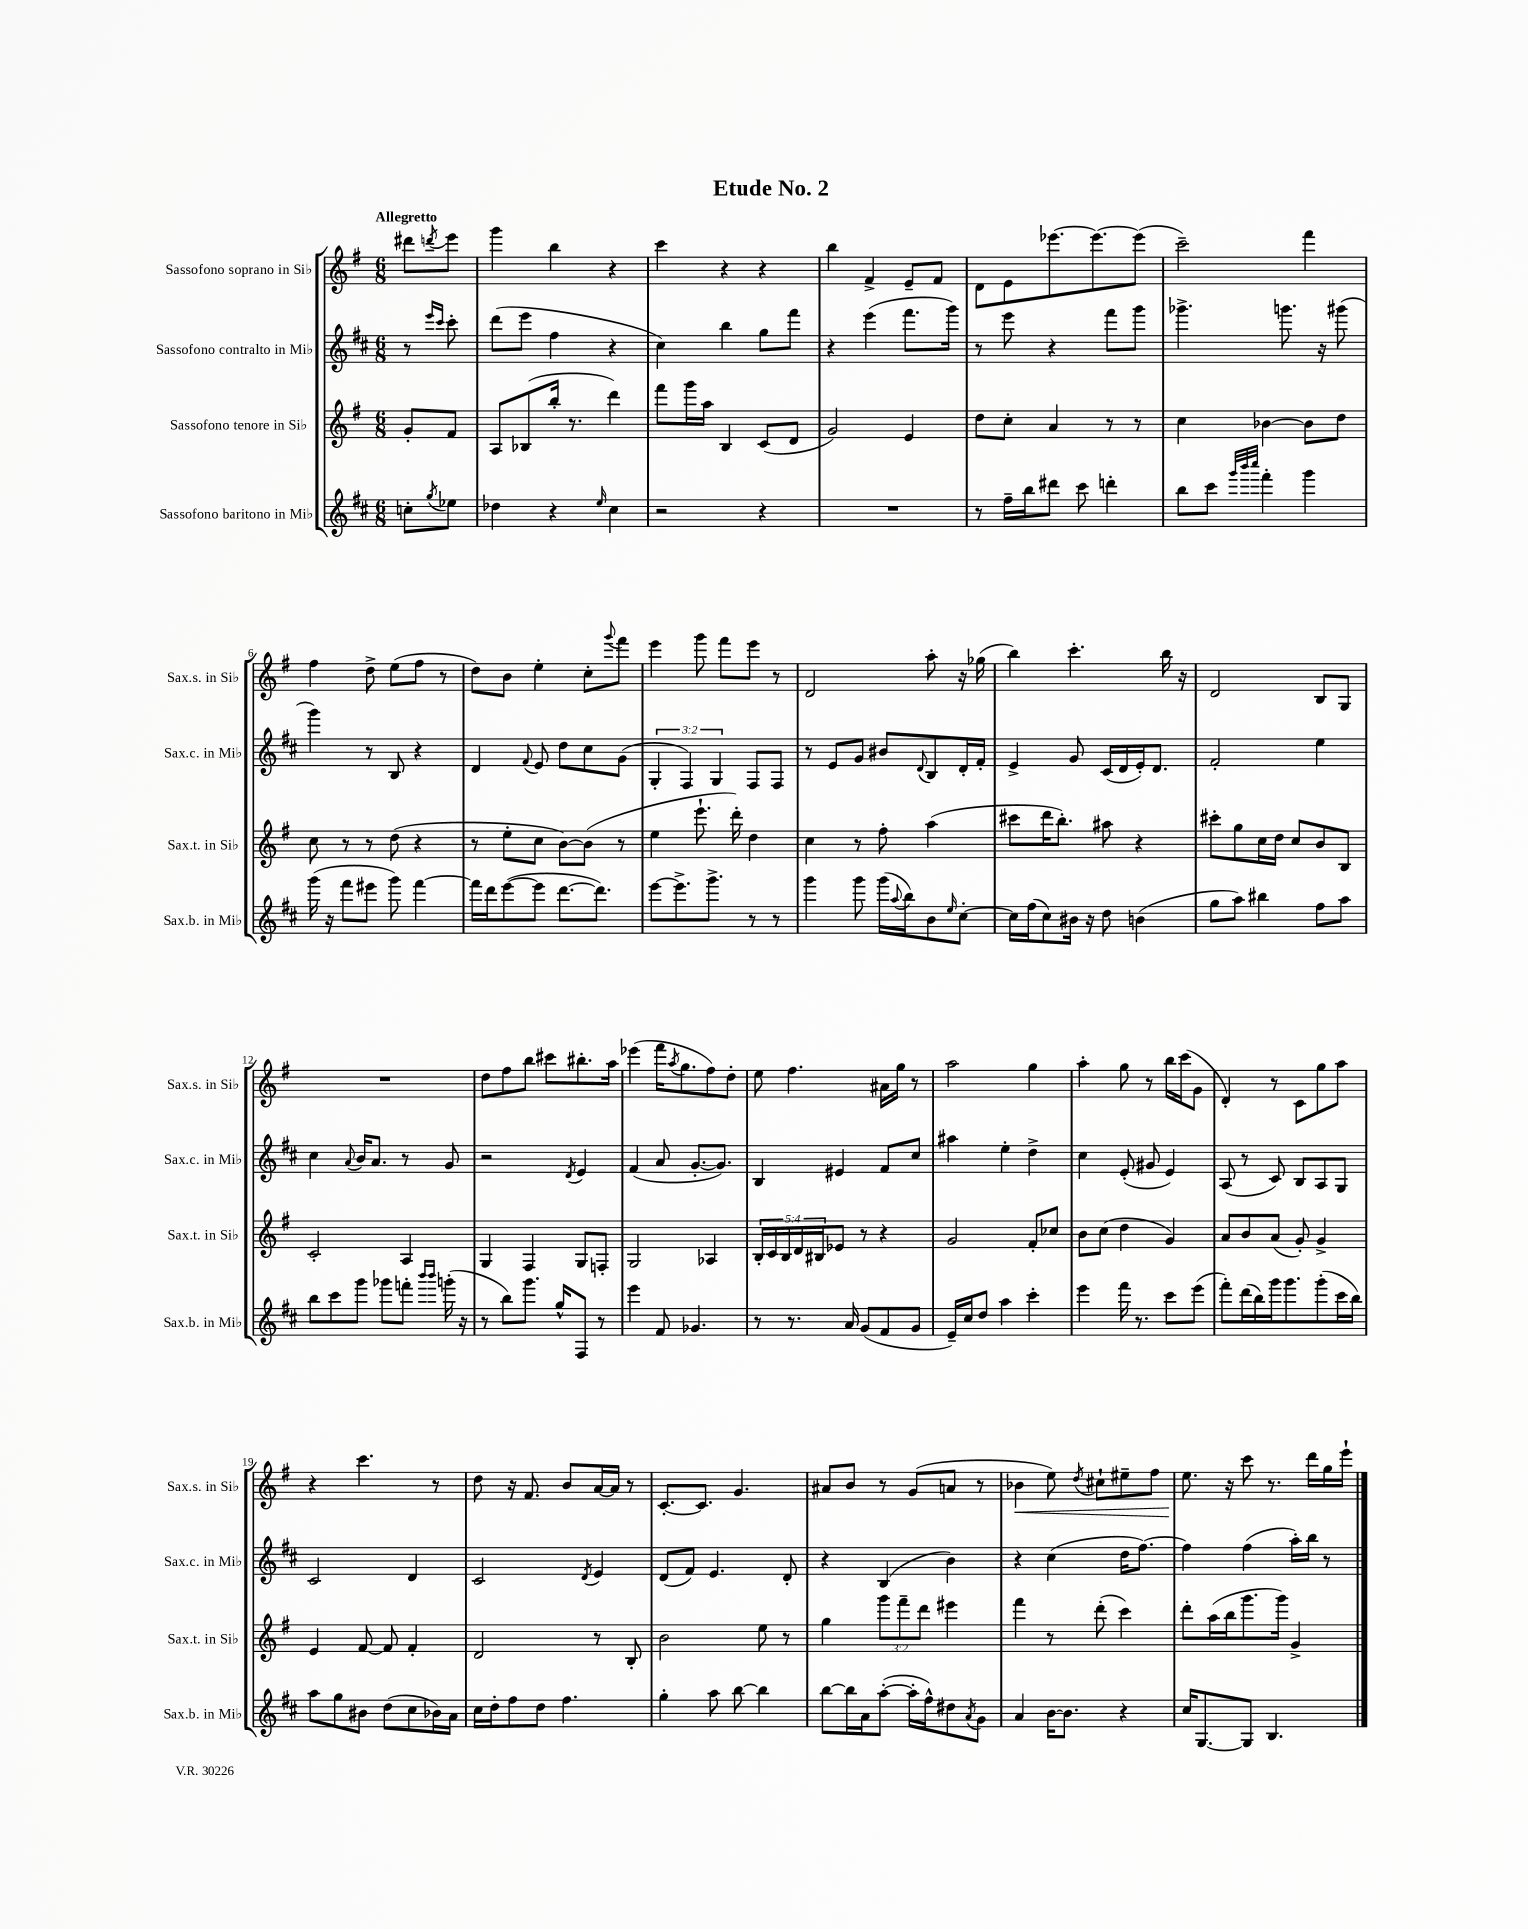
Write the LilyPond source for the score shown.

\header { title = "Etude No. 2" }
<<
\new StaffGroup <<
\new Staff = "s0" \with { instrumentName = "Sassofono soprano in Sib" shortInstrumentName = "Sax.s. in Sib" } {
    \clef treble \key g \major \numericTimeSignature \time 6/8 \partial 4 \tempo "Allegretto"
    dis'''8 \acciaccatura { d'''8 } e'''8 |
    g'''4 b''4 r4 |
    c'''4 r4 r4 |
    b''4 fis'4-> e'8-- fis'8 |
    d'8 e'8 ees'''8.~ ees'''8.~ ees'''8( |
    c'''2--) fis'''4 |
    fis''4 d''8-> e''8( fis''8 r8 |
    d''8) b'8 e''4-. c''8-. \appoggiatura { g'''8 } fis'''8 |
    e'''4 g'''8 fis'''8 e'''8 r8 |
    d'2 a''8-. r16 ges''16( |
    b''4) c'''4.-. b''16 r16 |
    d'2 b8 g8 |
    R2. |
    d''8 fis''8 b''8 cis'''8 bis''8.-. a''16 |
    ees'''4( fis'''16 \acciaccatura { a''8 } g''8. fis''8) d''8-. |
    e''8 fis''4. ais'16 g''16 r8 |
    a''2 g''4 |
    a''4-. g''8 r8 b''16 c'''16( g'8 |
    d'4-.) r8 c'8 g''8 a''8 |
    r4 c'''4. r8 |
    d''8 r16 fis'8. b'8 a'16~ a'16 r8 |
    c'8.~-. c'8. g'4. |
    ais'8 b'8 r8 g'8( a'8 r8 |
    bes'4\< e''8) \acciaccatura { d''8 } cis''8-! eis''8-- fis''8 |
    e''8.\! r16 c'''8 r8. d'''16 g''16 e'''16-! \bar "|." |
}
\new Staff = "s1" \with { instrumentName = "Sassofono contralto in Mib" shortInstrumentName = "Sax.c. in Mib" } {
    \clef treble \key d \major \numericTimeSignature \time 6/8 \override Staff.TupletNumber.text = #tuplet-number::calc-fraction-text \partial 4
    r8 \grace { e'''16 cis'''16 } cis'''8-. |
    d'''8( e'''8 fis''4 r4 |
    cis''4) b''4 g''8 fis'''8 |
    r4 e'''4( fis'''8. g'''16) |
    r8 e'''8 r4 fis'''8 g'''8 |
    ges'''4.-> g'''8. r16 gis'''8( |
    g'''4) r8 b8 r4 |
    d'4 \appoggiatura { fis'8 } e'8 d''8 cis''8 g'8( |
    \tuplet 3/2 { g4-. fis4) g4 } fis8 fis8 |
    r8 e'8 g'8 bis'8 \appoggiatura { d'8 } b8 d'16-. fis'16-. |
    e'4-> g'8 cis'16( d'16 e'16-.) d'8. |
    fis'2-. e''4 |
    cis''4 \appoggiatura { a'8 } b'16 a'8. r8 g'8 |
    r2 \acciaccatura { d'8 } e'4 |
    fis'4( a'8 g'8.~-. g'8.) |
    b4 eis'4 fis'8 cis''8 |
    ais''4 e''4-. d''4-> |
    cis''4 e'8-.( gis'8 e'4) |
    a8( r8 cis'8) b8 a8 g8 |
    cis'2 d'4 |
    cis'2 \acciaccatura { d'8 } e'4 |
    d'8( fis'8) e'4. d'8-. |
    r4 b4( b'4) |
    r4 cis''4( d''16 fis''8.~) |
    fis''4 fis''4( a''16-.) b''16 r8 \bar "|." |
}
\new Staff = "s2" \with { instrumentName = "Sassofono tenore in Sib" shortInstrumentName = "Sax.t. in Sib" } {
    \clef treble \key g \major \numericTimeSignature \time 6/8 \override Staff.TupletNumber.text = #tuplet-number::calc-fraction-text \partial 4
    g'8-. fis'8 |
    a8 bes8( b''16-. r8. d'''4) |
    fis'''8 g'''16 a''16 b4 c'8( d'8 |
    g'2) e'4 |
    d''8 c''8-. a'4 r8 r8 |
    c''4 bes'4~ bes'8 d''8 |
    c''8 r8 r8 d''8( r4 |
    r8 e''8-. c''8 b'8~) b'8( r8 |
    e''4 e'''8.-! d'''16-.) d''4 |
    c''4 r8 fis''8-. a''4( |
    cis'''8 d'''16 b''8.-.) ais''8 r4 |
    cis'''8-. g''8 c''16 d''16 c''8 b'8 b8 |
    c'2-. a4 |
    g4 fis4 g8 f8-. |
    g2 aes4 |
    \tuplet 5/4 { b16-. c'16 b16 d'16 bis16 } ees'8 r8 r4 |
    g'2 fis'8-. ces''8 |
    b'8 c''8( d''4 g'4) |
    a'8 b'8 a'8( g'8-.) g'4-> |
    e'4 fis'8~ fis'8 fis'4-. |
    d'2 r8 b8-. |
    b'2 e''8 r8 |
    g''4 \tuplet 3/2 { g'''8 fis'''8-- d'''8 } eis'''4 |
    fis'''4 r8 d'''8-.( c'''4) |
    d'''8-. a''16( b''16 g'''8. g'''16) g'4-> \bar "|." |
}
\new Staff = "s3" \with { instrumentName = "Sassofono baritono in Mib" shortInstrumentName = "Sax.b. in Mib" } {
    \clef treble \key d \major \numericTimeSignature \time 6/8 \partial 4
    c''8-. \acciaccatura { g''8 } ees''8 |
    des''4 r4 \grace { e''16 } cis''4 |
    r2 r4 |
    R2. |
    r8 fis''16-- b''16 dis'''8 cis'''8 d'''4-. |
    b''8 cis'''8 \grace { g'''32 b'''32 cis''''32 } fis'''4-. g'''4 |
    g'''16( r16 fis'''8 eis'''8 g'''8) fis'''4~ |
    fis'''16 d'''16 e'''8~( e'''8 d'''8.~ d'''8.) |
    e'''8~ e'''8.-> g'''8.-> r8 r8 |
    g'''4 g'''8 g'''16( \appoggiatura { a''8 } b''16) b'8 \grace { e''16 } cis''8~-. |
    cis''16 fis''16( cis''8) bis'16 r16 d''8 b'4( |
    g''8 a''8) bis''4 fis''8 a''8 |
    b''8 cis'''8 g'''8 ges'''8 f'''8-. \grace { b'''16 b'''16 } g'''16-.( r16 |
    r8 b''8) g'''8. g''16-^ fis8 r8 |
    e'''4 fis'8 ges'4. |
    r8 r8. a'16 g'8( fis'8 g'8 |
    e'16--) cis''16 d''8 a''4 cis'''4-. |
    e'''4 fis'''16 r8. cis'''8 e'''8( |
    fis'''8-.) d'''16( b''16) g'''16 g'''8. g'''8-.( cis'''16 b''16) |
    a''8 g''8 bis'8 d''8( cis''8 bes'16) a'16 |
    cis''16 d''16-. fis''8 d''8 fis''4. |
    g''4-. a''8 b''8~ b''4 |
    b''8~ b''16 a'16 a''8~-.( a''16-. fis''16-^) dis''8 \acciaccatura { a'8 } g'8 |
    a'4 b'16~ b'8. r4 |
    cis''16 g8.~ g8 b4. \bar "|." |
}
>>
>>
